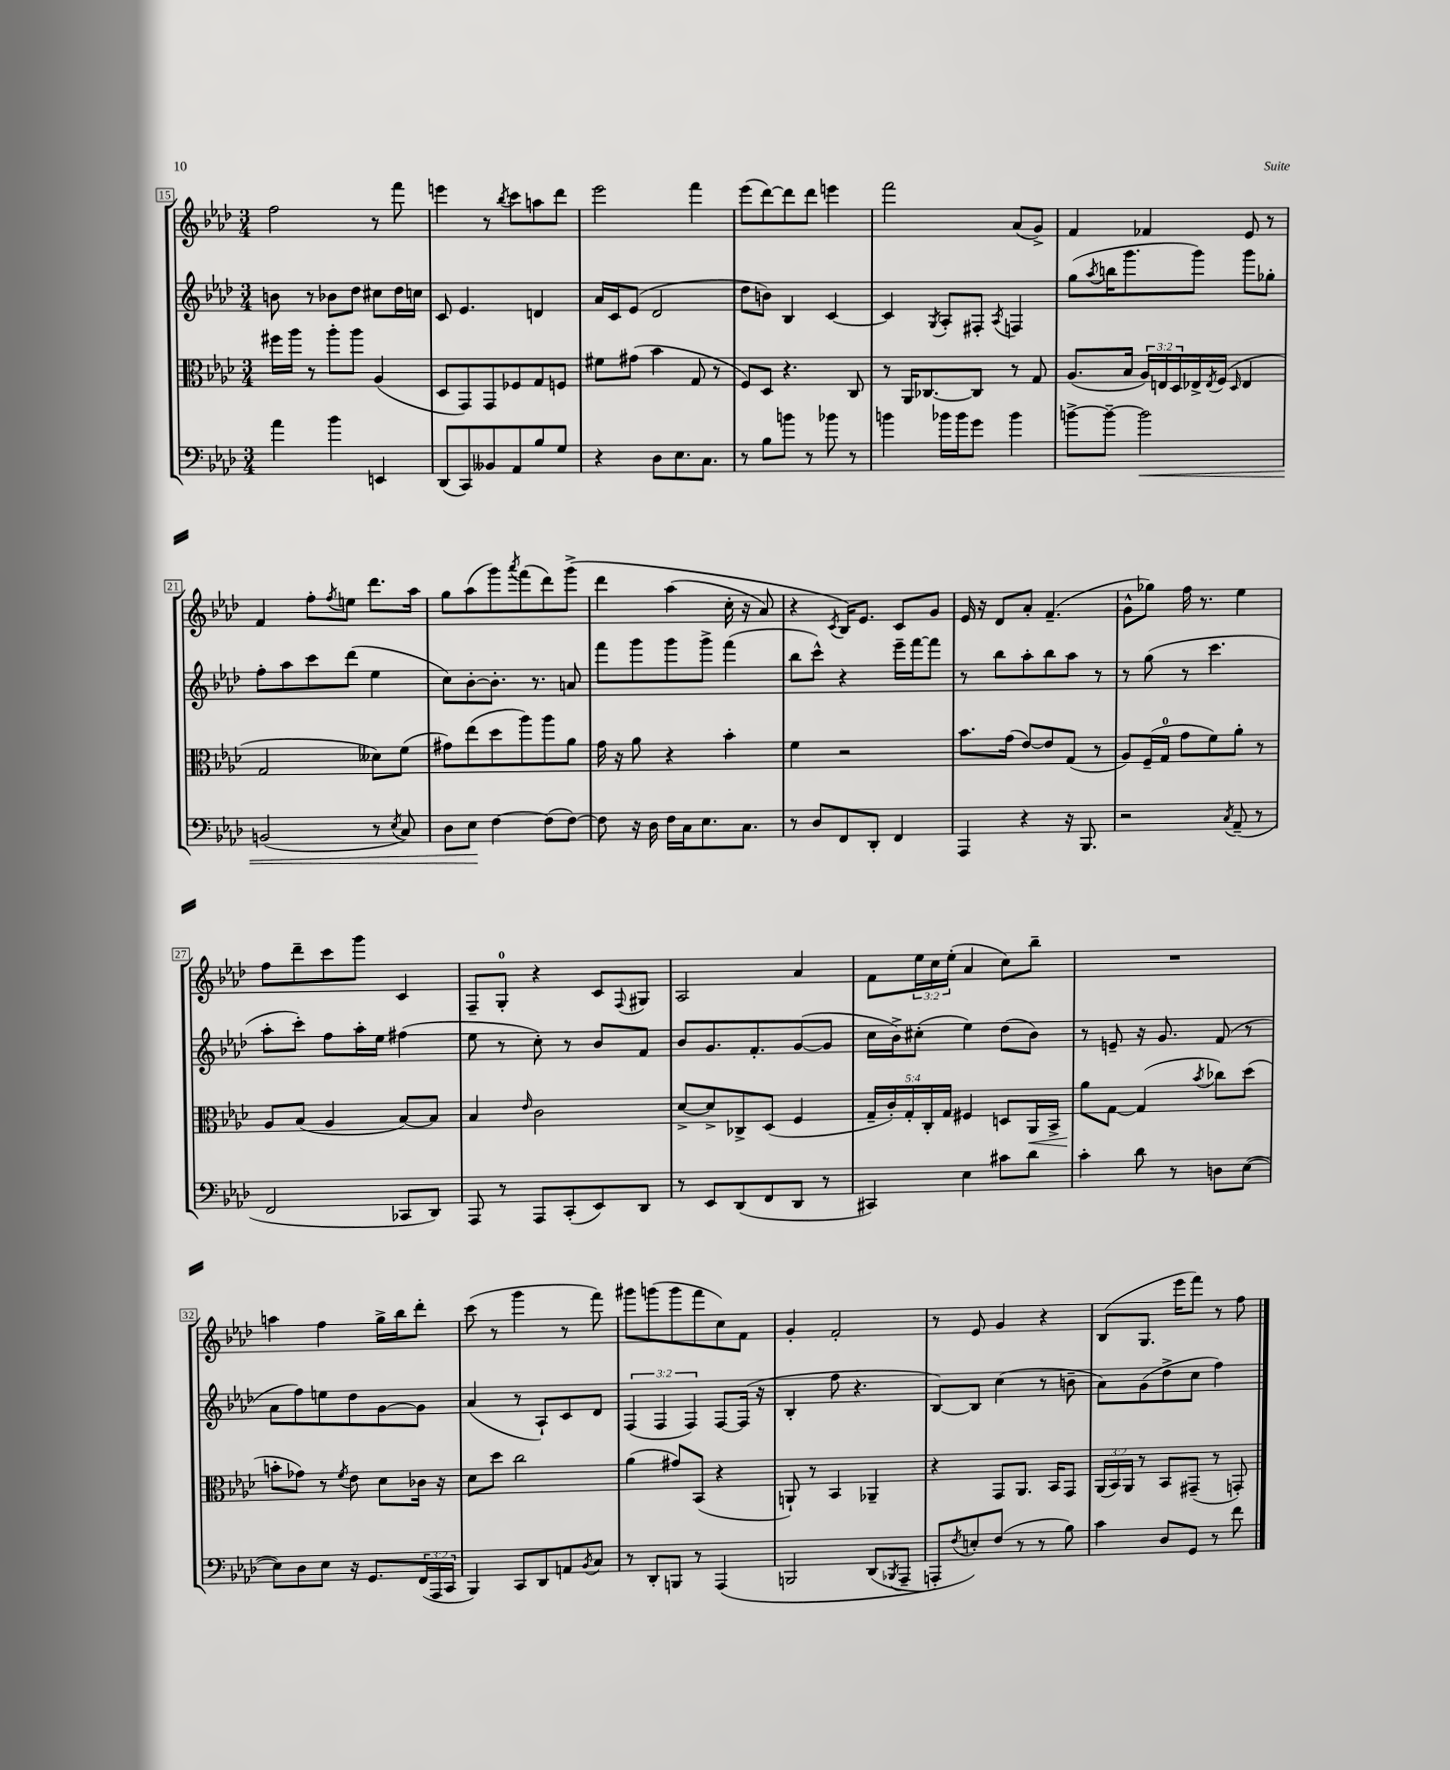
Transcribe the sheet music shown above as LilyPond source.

<<
\new StaffGroup <<
\new Staff = "s0" {
    \clef treble \key aes \major \numericTimeSignature \time 3/4 \override Staff.TupletNumber.text = #tuplet-number::calc-fraction-text
    f''2 r8 f'''8 |
    e'''4 r8 \acciaccatura { bes''8 } c'''8 a''8 des'''8 |
    ees'''2 f'''4 |
    ees'''8( des'''8~) des'''8 des'''8 e'''4 |
    f'''2 aes'8( g'8->) |
    f'4 fes'4 ees'8 r8 |
    f'4 f''8-. \acciaccatura { f''8 } e''8 des'''8. aes''16 |
    g''8 aes''8( g'''8) \acciaccatura { aes'''8 } f'''8( des'''8) g'''8->\( |
    des'''4 aes''4( c''16-. r16 aes'8) |
    r4 \acciaccatura { c'8 } bes16\) ees'8. c'8 g'8 |
    ees'16 r16 des'8 aes'8-. f'4.--( |
    g'8-^ ges''8) f''16 r8. ees''4 |
    f''8 des'''8-- c'''8 g'''8 c'4 |
    f8-- g8-0-. r4 c'8 \appoggiatura { f8 } gis8 |
    aes2 aes'4 |
    f'8 \tuplet 3/2 { ees''16 c''16 ees''16-.( } aes'4 c''8) bes''8-- |
    R2. |
    a''4 f''4 g''16-> bes''16 des'''8-. |
    c'''8( r8 g'''4 r8 f'''8) |
    gis'''8 g'''8( g'''8 f'''8 c''8) f'8 |
    g'4-. f'2-. |
    r8 ees'8 g'4 r4 |
    bes8( g8. ees'''16 f'''8) r8 f''8 \bar "|." |
}
\new Staff = "s1" {
    \clef treble \key aes \major \numericTimeSignature \time 3/4 \override Staff.TupletNumber.text = #tuplet-number::calc-fraction-text
    b'8 r8 bes'8 des''8 cis''8 des''16 c''16 |
    c'8 ees'4. d'4 |
    aes'16 c'16 ees'8( des'2 |
    des''8 b'8) bes4 c'4~ |
    c'4 \acciaccatura { g8 } aes8-. fis8-. \acciaccatura { aes8 } f4 |
    g''8( \acciaccatura { aes''8 } b''16 g'''8. g'''8) g'''8 ges''8-. |
    f''8-. aes''8 c'''8 des'''8( ees''4 |
    c''8) bes'8~-. bes'8.-. r8. a'8 |
    f'''8 g'''8 g'''8 g'''8-> f'''4( |
    bes''8 c'''8-^) r4 ees'''16-- f'''16~ f'''8 |
    r8 bes''8 aes''8-. bes''8 aes''8 r8 |
    r8 g''8( r8 c'''4. |
    aes''8-. c'''8-.) f''8 aes''16-. ees''16 fis''4( |
    ees''8 r8 c''8-.) r8 bes'8 f'8 |
    bes'8 g'8. f'8.-. g'8~( g'8 |
    c''16 bes'16->) cis''8-.( ees''4) des''8( bes'8) |
    r8 e'8-- r16 g'8. f'8( r8 |
    aes'8 f''8) e''8 des''8 g'8~ g'8 |
    aes'4( r8 aes8-!) c'8 des'8 |
    \tuplet 3/2 { f4( f4 f4) } f8~ f16( r16 |
    bes4-. f''8 r4. |
    bes8~) bes8 c''4( r8 b'8-- |
    aes'8) g'8( des''8-> c''8 f''4) \bar "|." |
}
\new Staff = "s2" {
    \clef alto \key aes \major \numericTimeSignature \time 3/4 \override Staff.TupletNumber.text = #tuplet-number::calc-fraction-text
    fis''16 aes''16 r8 aes''8-. aes''8 aes4( |
    des8 g,8) g,8 fes8 g8 f8 |
    fis'8 gis'8( bes'4 g8 r8 |
    f8) des8 r4. c8 |
    r8 aes,16 ces8.~ ces8 r8 g8 |
    aes8.( bes16 \tuplet 3/2 { aes16) e16 des16 } ees16-> \acciaccatura { ees8 } f16( \grace { des16 } ees4 |
    g2 deses'8) f'8( |
    gis'8) ees''8( des''8 aes''8) aes''8 aes'8 |
    g'16 r16 aes'8 r4 bes'4-. |
    f'4 r2 |
    bes'8. g'16( ees'8~) ees'8 g8( r8 |
    aes8) f16--( g16-0 g'8 f'8) aes'8-. r8 |
    aes8 bes8( aes4 bes8~) bes8 |
    bes4 \grace { ees'16 } c'2 |
    des'8~-> des'8-> ces8-> des8( f4 |
    \tuplet 5/4 { g16-- c'16-.) g16-. c16-. g16 } fis4 d8 aes,16\< bes,16-> |
    aes'8\! g8~ g4( \acciaccatura { bes'8 } ces''8) des''8( |
    b'8-. ges'8) r8 \acciaccatura { f'8 } ees'8 des'8 ces'16 r16 |
    des'8 des''8 c''2 |
    aes'4( gis'8) bes,8( r4 |
    a,8-!) r8 bes,4 aes,4-- |
    r4 g,8 aes,8. bes,16 g,8 |
    \tuplet 3/2 { aes,16( bes,16) aes,16 } r8 bes,8 gis,8--( r8 g,8-.) \bar "|." |
}
\new Staff = "s3" {
    \clef bass \key aes \major \numericTimeSignature \time 3/4 \override Staff.TupletNumber.text = #tuplet-number::calc-fraction-text
    aes'4 bes'4 e,4 |
    des,8( c,8) beses,8 aes,8 bes8 g8 |
    r4 des8 ees8. c8. |
    r8 bes8 b'8 r8 bes'8 r8 |
    b'4 bes'16 bes'16 g'8 bes'4 |
    b'8~-> b'8~-- b'2\< |
    b,2( r8 \acciaccatura { ees8 } c8) |
    des8 ees8\! f4~ f8( f8~) |
    f8 r16 des16 f16 c16 ees8. c8. |
    r8 des8 f,8 des,8-. f,4 |
    aes,,4 r4 r16 bes,,8. |
    r2 \acciaccatura { c8 } aes,8--( r8 |
    f,2 ces,8 des,8) |
    aes,,8 r8 aes,,8 c,8-.( ees,8) des,8 |
    r8 ees,8 des,8( f,8 des,8 r8 |
    cis,4) ees4 cis'8 des'8 |
    c'4-. des'8 r8 d8 ees8~( |
    ees8) des8 ees8 r16 g,8. \tuplet 3/2 { f,16( aes,,16 c,16 } |
    bes,,4) c,8 des,8 a,8 \acciaccatura { bes,8 } c8 |
    r8 des,8-. b,,8 r8 aes,,4\( |
    b,,2 des,8( \acciaccatura { bes,,8 } aes,,8-- |
    a,,8-.) \acciaccatura { f8 } e8-.\) f8( r8 r8 bes8) |
    c'4 des8 g,8 r8 f'8 \bar "|." |
}
>>
>>
\layout { \context { \Score currentBarNumber = #15 \override BarNumber.stencil = #(make-stencil-boxer 0.1 0.3 ly:text-interface::print) } }
